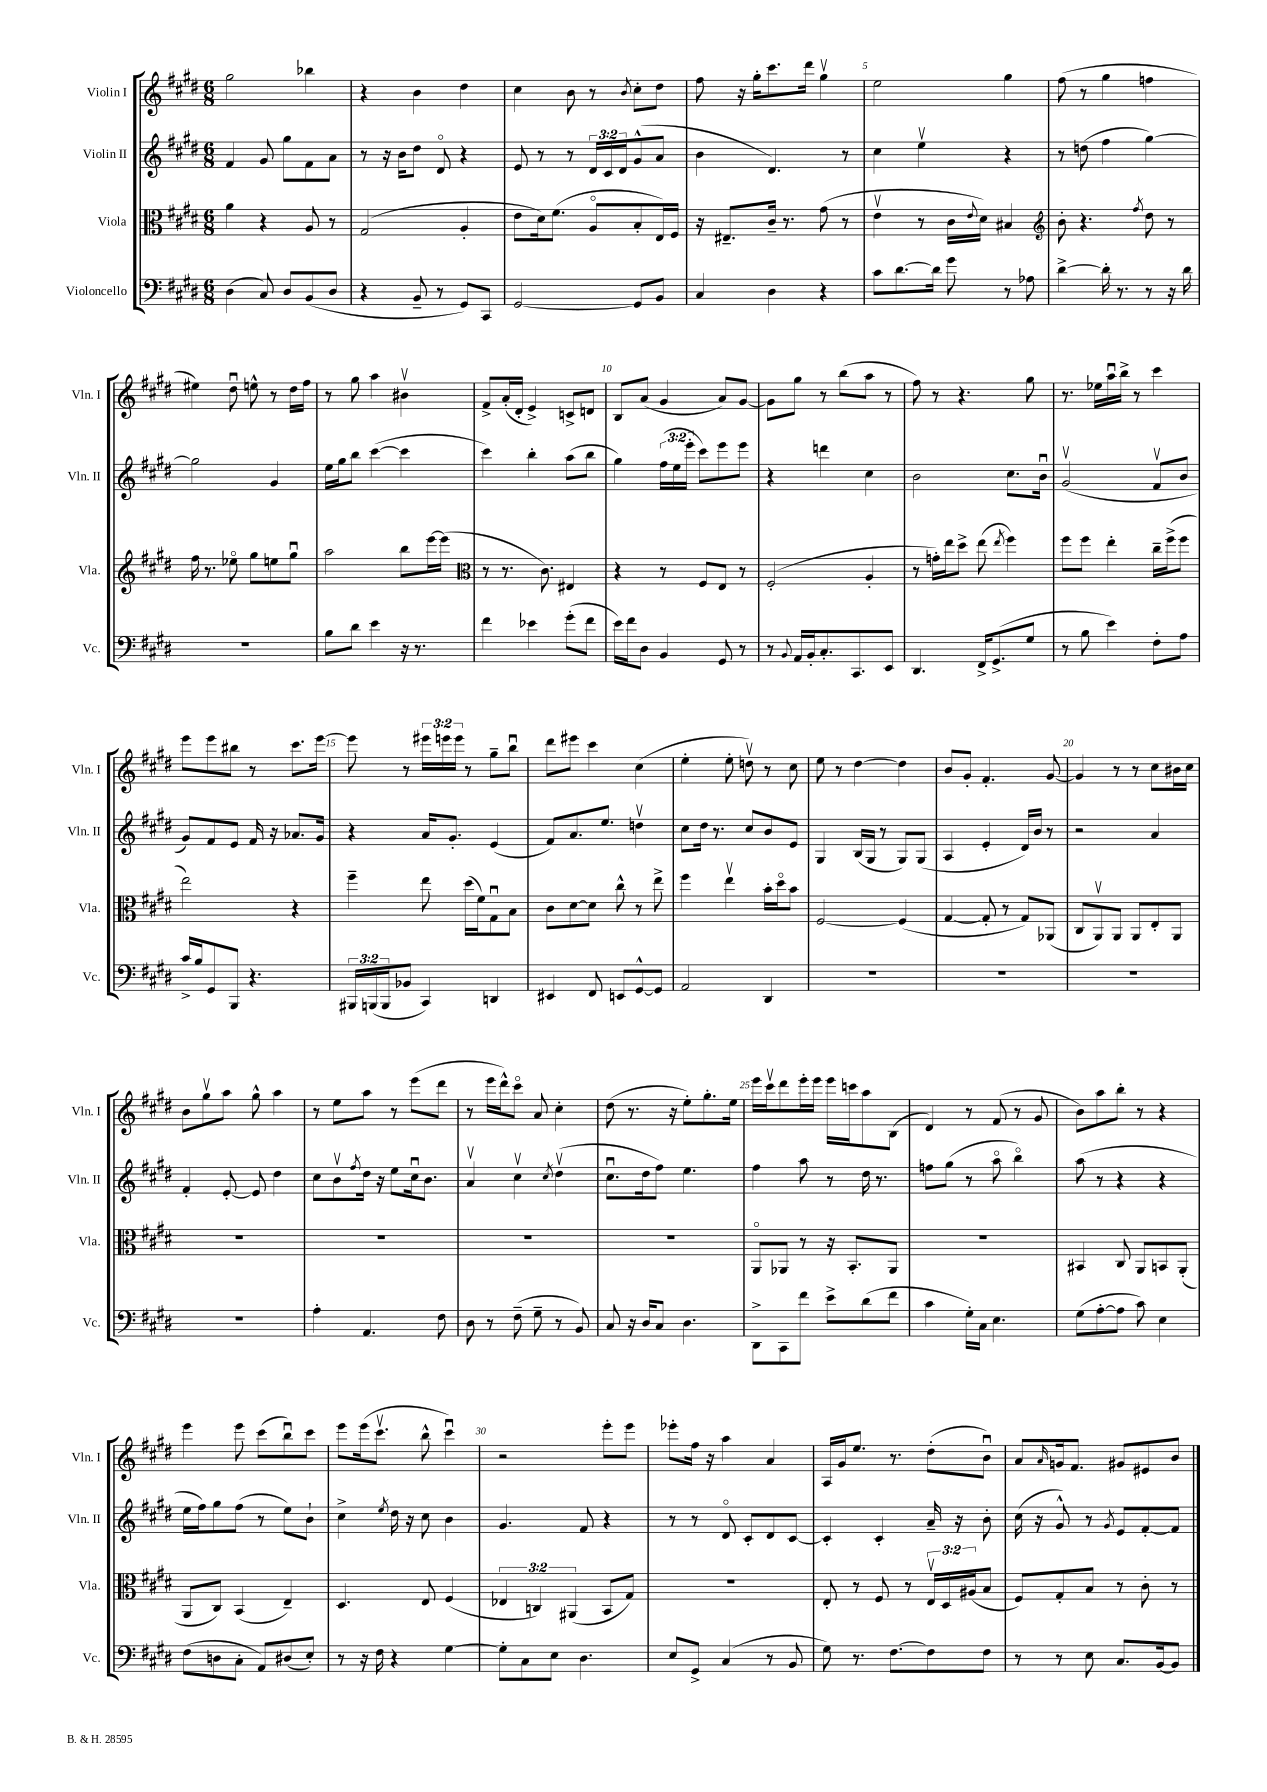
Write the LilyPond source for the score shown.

<<
\new StaffGroup <<
\new Staff = "s0" \with { instrumentName = "Violin I" shortInstrumentName = "Vln. I" } {
    \clef treble \key e \major \numericTimeSignature \time 6/8 \override Staff.TupletNumber.text = #tuplet-number::calc-fraction-text
    gis''2 bes''4 |
    r4 b'4 dis''4 |
    cis''4 b'8 r8 \acciaccatura { b'8 } cis''8-. dis''8 |
    fis''8 r16 gis''16-. cis'''8. dis'''16 gis''4\upbow |
    e''2 gis''4 |
    fis''8( r8 gis''4 f''4 |
    eis''4) dis''8\downbow e''8-^ r8 dis''16 fis''16 |
    r8 gis''8 a''4 bis'4\upbow |
    fis'8-> a'16-.( dis'16-. e'4->) c'8-> d'8 |
    b8 a'8( gis'4 a'8) gis'8~ |
    gis'8 gis''8 r8 b''8( a''8 r8 |
    fis''8) r8 r4. gis''8 |
    r8. ees''16 a''16\downbow b''16-> r8 cis'''4 |
    e'''8 e'''8 bis''8 r8 cis'''8. e'''16~ |
    e'''8 r8 \tuplet 3/2 { eis'''16 e'''16 e'''16 } r8 gis''8-- b''8\downbow |
    dis'''8 eis'''8 cis'''4 cis''4( |
    e''4-. e''8-. d''8\upbow) r8 cis''8 |
    e''8 r8 dis''4~ dis''4 |
    b'8 gis'8-. fis'4.-. gis'8~ |
    gis'4 r8 r8 cis''8 bis'16 cis''16 |
    b'8 gis''8\upbow a''8 gis''8-^ a''4 |
    r8 e''8 a''8 r8 e'''8( dis'''8 |
    r8 e'''16 dis'''16-^) cis'''8\flageolet a'8 cis''4-. |
    dis''8( r8. r16 e''8-.) gis''8.-. e''16 |
    e'''16 cis'''16\upbow dis'''8 e'''16-. e'''16 e'''16 c'''16 a''8 b8( |
    dis'4) r8 fis'8( r8 gis'8 |
    b'8) a''8 b''8-. r8 r4 |
    e'''4 e'''8 cis'''8( b''8\downbow) cis'''8 |
    e'''8 e'''16( cis'''8.\upbow b''8-^ cis'''4\downbow) |
    r2 e'''8-. e'''8 |
    ees'''8-. fis''16 r16 a''4 a'4 |
    a16 gis'16 e''8. r8. dis''8-.( b'8\downbow) |
    a'8 \grace { a'16 } g'16 fis'8. gis'8 eis'8 b'8 \bar "|." |
}
\new Staff = "s1" \with { instrumentName = "Violin II" shortInstrumentName = "Vln. II" } {
    \clef treble \key e \major \numericTimeSignature \time 6/8 \override Staff.TupletNumber.text = #tuplet-number::calc-fraction-text
    fis'4 gis'8 gis''8 fis'8 a'8 |
    r8 r16 b'16 dis''8 dis'8\flageolet r4 |
    e'8 r8 r8 \tuplet 3/2 { dis'16 cis'16 dis'16 } gis'8-^( a'8 |
    b'4 dis'4.) r8 |
    cis''4 e''4\upbow r4 |
    r8 d''8( fis''4 gis''4~) |
    gis''2 gis'4 |
    e''16 gis''16 b''8 cis'''4~( cis'''4 |
    cis'''4) b''4-. a''8( b''8 |
    gis''4) \tuplet 3/2 { fis''16( e''16 e'''16-. } cis'''8) e'''8 e'''8 |
    r4 d'''4 cis''4 |
    b'2 cis''8. b'16\downbow |
    gis'2\upbow( fis'8\upbow b'8 |
    gis'8) fis'8 e'8 fis'16 r16 aes'8. gis'16 |
    r4 a'16 gis'8.-. e'4( |
    fis'8) a'8. e''8. d''4\upbow |
    cis''8 dis''16 r8. cis''8 b'8 e'8 |
    gis4 b16( gis16 r8 gis8) gis8( |
    a4 e'4-. dis'16) b'16 r8 |
    r2 a'4 |
    fis'4-. e'8~-. e'8 dis''4 |
    cis''8 b'8\upbow \acciaccatura { fis''8 } dis''16 r16 e''8 cis''16\downbow b'8. |
    a'4\upbow cis''4\upbow \acciaccatura { cis''8 } dis''4\upbow( |
    cis''8.\downbow dis''16 fis''8) e''4. |
    fis''4 a''8 r8 dis''16 r8. |
    f''8 gis''8( r8 a''8\flageolet b''4\flageolet) |
    a''8( r8 r4 r4 |
    e''16 fis''16) gis''8 fis''8( r8 e''8) b'8-! |
    cis''4-> \acciaccatura { e''8 } dis''16 r16 cis''8 b'4 |
    gis'4. fis'8 r4 |
    r8 r8 dis'8\flageolet cis'8-. dis'8 cis'8~ |
    cis'4-. cis'4-. a'16-- r16 b'8-. |
    cis''16( r16 gis'8-^) r8 \acciaccatura { gis'8 } e'8 fis'8~-. fis'8 \bar "|." |
}
\new Staff = "s2" \with { instrumentName = "Viola" shortInstrumentName = "Vla." } {
    \clef alto \key e \major \numericTimeSignature \time 6/8 \override Staff.TupletNumber.text = #tuplet-number::calc-fraction-text
    a'4 r4 a8 r8 |
    gis2( a4-. |
    e'8 dis'16) fis'8.( a8\flageolet b8-. e16) fis16 |
    r16 eis8.-- cis'16-- r8. gis'8( r8 |
    e'4\upbow r8 cis'16 \appoggiatura { e'8 } dis'16) bis4 |
    \clef treble b'8-. r4. \acciaccatura { fis''8 } dis''8 r8 |
    fis''16 r8. ees''8\flageolet gis''8 e''8 gis''8\downbow |
    a''2 b''8 e'''16~ e'''16( |
    \clef alto r8 r8. cis'8.) eis4 |
    r4 r8 fis8 e8 r8 |
    fis2-.( a4-. |
    r8 g'16-.) e''16 dis''8-> e''8( \acciaccatura { e''8 } fis''4) |
    fis''8 fis''8 e''4-. cis''16-- fis''16->( fis''8 |
    e''2) r4 |
    fis''4-- e''8 dis''16( fis'16) gis8\downbow b8 |
    cis'8 dis'8~ dis'8 cis''8-^ r8 e''8-> |
    fis''4 e''4\upbow b'16-. dis''16\flageolet b'8 |
    fis2~ fis4( |
    gis4~ gis8-. r8 gis8) aes,8( |
    cis8 a,8\upbow) a,8 a,8 e8-. a,8 |
    R2. |
    R2. |
    R2. |
    R2. |
    a,8\flageolet aes,8 r8 r16 b,8.-. aes,8 |
    R2. |
    bis,4 cis8 a,8 b,8 a,8-.( |
    a,8 cis8) b,4( e4--) |
    dis4. e8 fis4( |
    \tuplet 3/2 { ees4 c4) ais,4( } b,8 gis8) |
    R2. |
    e8-. r8 fis8 r8 \tuplet 3/2 { e16\upbow dis16 ais16( } b8 |
    fis8) gis8-. b8 r8 cis'8-. r8 \bar "|." |
}
\new Staff = "s3" \with { instrumentName = "Violoncello" shortInstrumentName = "Vc." } {
    \clef bass \key e \major \numericTimeSignature \time 6/8 \override Staff.TupletNumber.text = #tuplet-number::calc-fraction-text
    dis4( cis8) dis8 b,8( dis8 |
    r4 b,8-- r8 gis,8) cis,8 |
    gis,2~ gis,8 b,8 |
    cis4 dis4 r4 |
    cis'8 dis'8.~ dis'16 gis'8 r8 aes8 |
    dis'4~-> dis'16-. r8. r8 r16 dis'16 |
    R2. |
    b8 dis'8 e'4 r16 r8. |
    fis'4 ees'4 gis'8-.( fis'8 |
    e'16) fis'16 dis8 b,4 gis,8 r8 |
    r8 \appoggiatura { b,8 } a,16 b,16-. cis8.-. cis,8. e,8 |
    dis,4. fis,16-> gis,8.->( gis8 |
    r8 b8 e'4) fis8-. a8 |
    cis'16-> b16 gis,8 b,,8 r4. |
    \tuplet 3/2 { bis,,16 b,,16( b,,16 } bes,8 cis,4) d,4 |
    eis,4 fis,8 e,8 gis,8~-^ gis,8 |
    a,2 dis,4 |
    R2. |
    R2. |
    R2. |
    R2. |
    a4-. a,4. fis8 |
    dis8 r8 fis8--( gis8-- r8 b,8) |
    cis8 r16 dis16 cis8 dis4. |
    dis,8-> cis,8 fis'8 e'8-> dis'8( fis'8 |
    cis'4 gis16-.) cis16 e4. |
    gis8( a8~-. a8 cis'8) e4 |
    fis8( d8 cis8-. a,8) dis8( e8-.) |
    r8 r16 fis16 r4 gis4~ |
    gis8-. cis8 e8 dis4. |
    e8 gis,8-> cis4( r8 b,8 |
    gis8) r8. fis8.~ fis8 fis8 |
    r8 r8 e8 cis8. b,16~ b,8 \bar "|." |
}
>>
>>
\layout { \context { \Score \override BarNumber.break-visibility = ##(#f #t #t) barNumberVisibility = #(every-nth-bar-number-visible 5) } }
